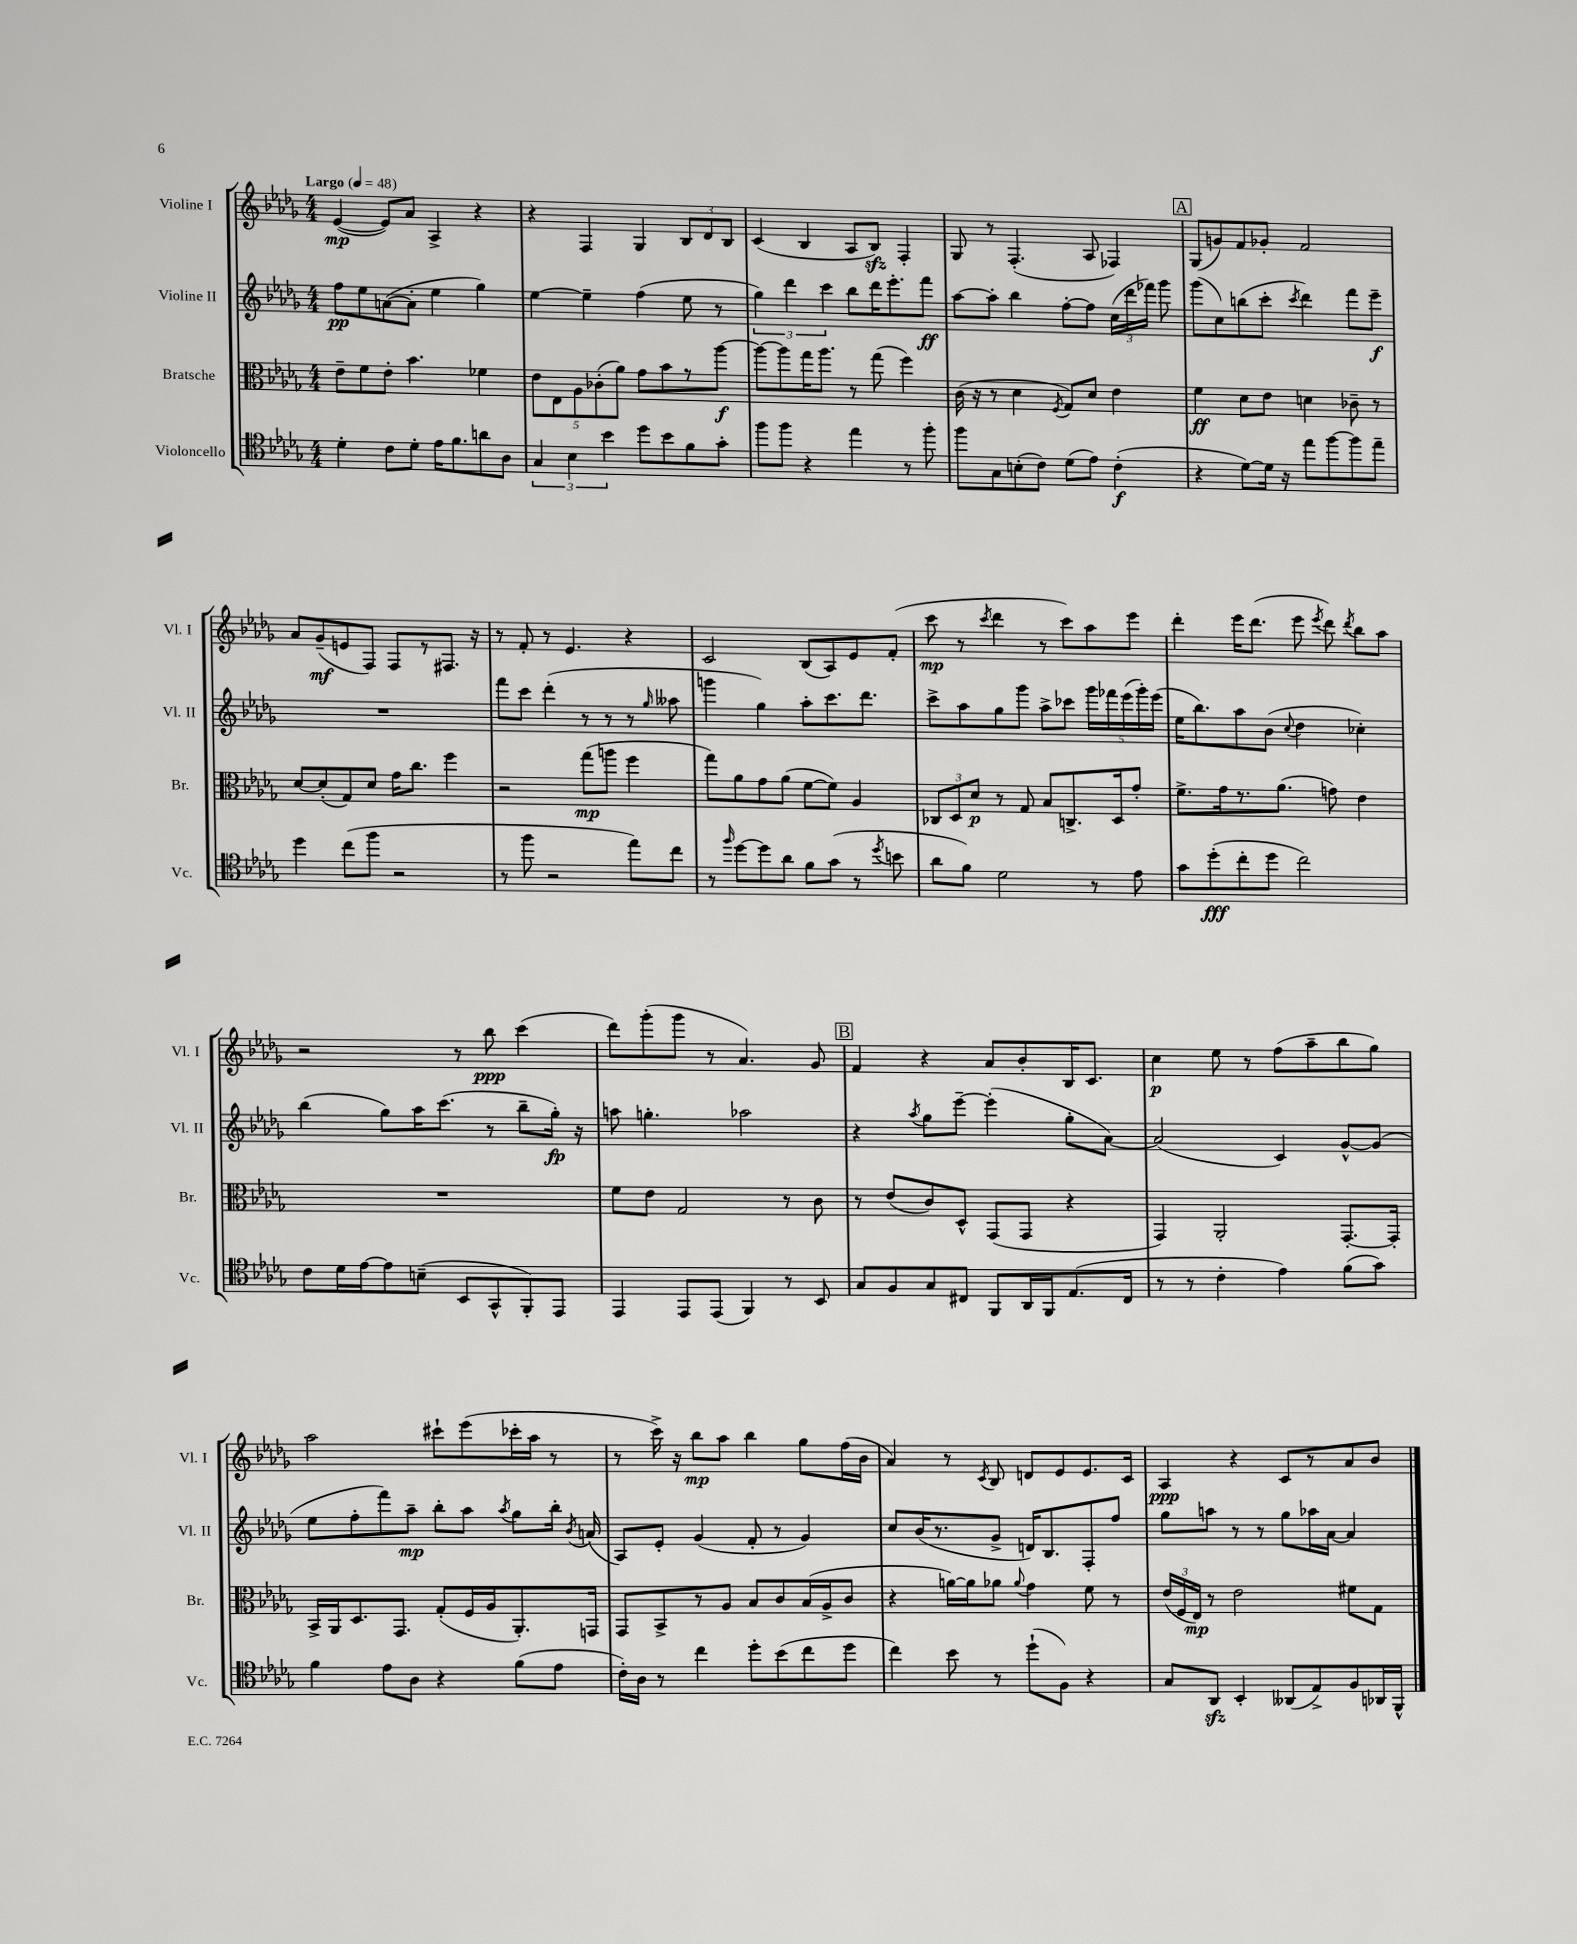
<<
\new StaffGroup <<
\new Staff = "s0" \with { instrumentName = "Violine I" shortInstrumentName = "Vl. I" } {
    \clef treble \key des \major \numericTimeSignature \time 4/4 \tempo "Largo" 4 = 48
    \autoBeamOff ees'4~\mp( ees'8[) aes'8] aes4-> r4 |
    r4 f4 ges4 \tuplet 3/2 { bes8[ des'8 bes8] } |
    c'4( bes4 aes8[ bes8]\sfz) f4-. |
    ges8 r8 f4.-.( aes8 fes4) |
    \mark \markup { \box "A" } ges8[( g'8) f'8 ges'8]-. f'2 |
    aes'8[ ges'8--\mf( e'8 f8]) f8[ r8 fis8.] r16 |
    r8 f'8-. r8 ees'4. r4 |
    c'2 bes8[( aes8) ees'8 f'8]-.( |
    c'''8\mp r8 \acciaccatura { c'''8 } des'''4 r8 c'''8[) aes''8 ees'''8] |
    des'''4-. ees'''16[ des'''8.]( ees'''8 \acciaccatura { ees'''8 } des'''8) \acciaccatura { des'''8 } bes''8[ aes''8] |
    r2 r8 bes''8\ppp c'''4( |
    des'''8[) ges'''8-.( ges'''8] r8 aes'4.) ges'8 |
    \mark \markup { \box "B" } f'4 r4 aes'8[ bes'8-. bes16 c'8.] |
    c''4\p ees''8 r8 f''8[( aes''8-- bes''8 ges''8]) |
    aes''2 cis'''8[-! ees'''8( ces'''16-. aes''16] r8 |
    r8 c'''16->) r16 bes''8[\mp aes''8] bes''4 ges''8[ f''16( bes'16] |
    aes'4) r8 \acciaccatura { c'8 } bes8 d'8[ ees'8 ees'8. c'16] |
    aes4\ppp r4 c'8[ r8 aes'8 bes'8] \bar "|." |
}
\new Staff = "s1" \with { instrumentName = "Violine II" shortInstrumentName = "Vl. II" } {
    \clef treble \key des \major \numericTimeSignature \time 4/4
    \autoBeamOff f''8[\pp ees''8 a'8~( a'8]-. ees''4 ges''4) |
    ees''4~ ees''4-- f''4( ees''8 r8 |
    \tuplet 3/2 { ges''4) des'''4 c'''4 } bes''8[ des'''16 ees'''8.-. f'''8]\ff |
    aes''8[~ aes''8]-. bes''4 f''8[~-. f''8] \tuplet 3/2 { c''16[( des'''16 fes'''16]) } ges'''8 |
    \mark \markup { \box "A" } ges'''8[( c''8) b''8( c'''8]-. \acciaccatura { c'''8 } des'''4) f'''8[ ees'''8]--\f |
    R1 |
    f'''8[ c'''8] des'''4-.( r8 r8 r8 \grace { ges''16 } aeses''8 |
    g'''4 ges''4) aes''8[-. c'''8. des'''8.] |
    c'''8[-> aes''8 ges''8 ges'''8] aes''8[-> ces'''8] \tuplet 5/4 { ges'''16[ fes'''16 ees'''16( ges'''16-.) ees'''16]( } |
    ees''16[ bes''8.) aes''8 bes'8]( \appoggiatura { c''8 } des''4 ces''4-.) |
    bes''4( ges''8[) aes''16 c'''8.]( r8 bes''8[-- ges''16]-.\fp) r16 |
    a''8 g''4.-. aes''2 |
    \mark \markup { \box "B" } r4 \acciaccatura { aes''8 } ges''8[ ees'''8]~-- ees'''4-.( ges''8[-. aes'8]~) |
    aes'2( c'4) ges'8[~-^ ges'8]( |
    ees''8[ f''8-. f'''8) aes''8]--\mp bes''8[-. aes''8] \acciaccatura { aes''8 } ges''8[ bes''16]-. \acciaccatura { bes'8 } a'16( |
    aes8[) ees'8]-. ges'4( f'8-. r8 ges'4) |
    c''8[ bes'16( r8. ges'8]-> d'16[) bes8. f8-. f''8] |
    ges''8[ a''8] r8 r8 ges''8[ aes''16 aes'16]~ aes'4 \bar "|." |
}
\new Staff = "s2" \with { instrumentName = "Bratsche" shortInstrumentName = "Br." } {
    \clef alto \key des \major \numericTimeSignature \time 4/4
    \autoBeamOff ees'8[-- f'8 ees'8]-. bes'4. fes'4 |
    \tuplet 5/4 { ees'8[ ees8 aes8 ces'8-.( aes'8]) } ges'8[ bes'8 r8 aes''8]~\f |
    aes''8[~ aes''8 ges''16 aes''8.] r8 ges''8( f''4) |
    c'16( r16 r8 des'4 \acciaccatura { f8 } ges8[) des'8] ees'4 |
    \mark \markup { \box "A" } f'4\ff des'8[ ees'8] d'4 ces'8-- r8 |
    des'8[~ des'8-.( ges8) des'8] ges'16[ c''8.] f''4 |
    r2 ges''8[\mp( a''8] f''4 |
    ges''8[) aes'8 ges'8 aes'8]( f'8[~ f'8]) aes4 |
    \tuplet 3/2 { ces8[ des8 des'8]\p } r8 ges8 bes8[ c8.-> des16 ges'8]-. |
    f'8.[-> ges'16 r8. aes'8.]( g'8) ees'4 |
    R1 |
    f'8[ ees'8] ges2 r8 c'8 |
    \mark \markup { \box "B" } r8 ees'8[( c'8) des8]-^ ges,8[( ges,8] r4 |
    ges,4) aes,2-. ges,8.[~-. ges,16]-. |
    bes,16[-> aes,16 des8. ges,8.] ges8[-.( f16 aes16 aes,8.-.) g,16] |
    ges,8[ bes,8-> r8 aes8] bes8[ c'8 bes16( aes16-> c'8] |
    r4 a'16[~) a'16 aes'8] \appoggiatura { aes'8 } ges'4 f'8 r8 |
    \tuplet 3/2 { ees'16[( f16 ees16]\mp) } r8 ees'2 fis'8[ ges8] \bar "|." |
}
\new Staff = "s3" \with { instrumentName = "Violoncello" shortInstrumentName = "Vc." } {
    \clef tenor \key des \major \numericTimeSignature \time 4/4
    \autoBeamOff des'4-. c'8[ des'8]-. ees'16[ f'8. a'8 aes8] |
    \tuplet 3/2 { ges4 bes4 bes'4 } des''8[ bes'8 f'8 ges'8]-. |
    f''8[ f''8] r4 ees''4 r8 f''8-. |
    f''8[ ges8 b8-.( c'8]) des'8[( ees'8]) c'4-.\f( |
    \mark \markup { \box "A" } r4 des'8[~) des'16] r16 ees''8[ f''8~ f''8 ees''8]-- |
    des''4 c''8[( f''8] r2 |
    r8 f''8 r2 ees''8[) c''8] |
    r8 \grace { f''16 } des''8[~ des''8 aes'8] f'8[ ges'8]( r8 \acciaccatura { des''8 } b'8 |
    aes'8[ f'8]) des'2 r8 ees'8 |
    ges'8[ des''8-.\fff( c''8-. des''8] c''2) |
    c'8[ des'16 ees'16~ ees'8 b8]--( bes,8[ ges,8-^ f,8-.) ees,8] |
    ees,4 ees,8[ ees,8]( f,4) r8 bes,8 |
    \mark \markup { \box "B" } ges8[ f8 ges8 cis8] f,8[ aes,16 f,16 ees8.( cis16] |
    r8 r8 c'4-. ees'4) f'8[( ges'8]) |
    f'4 ees'8[ aes8] r4 f'8[( ees'8] |
    c'16[-.) aes16] r8 c''4 des''8[-. bes'8( c''8 des''8] |
    c''4) bes'8 r8 des''8[-!( f8]) r4 |
    ges8[ aes,8]\sfz bes,4-. aeses,8[( ees8->) f8 aes,16 f,16]-^ \bar "|." |
}
>>
>>
\layout { \context { \Score \remove "Bar_number_engraver" } }
